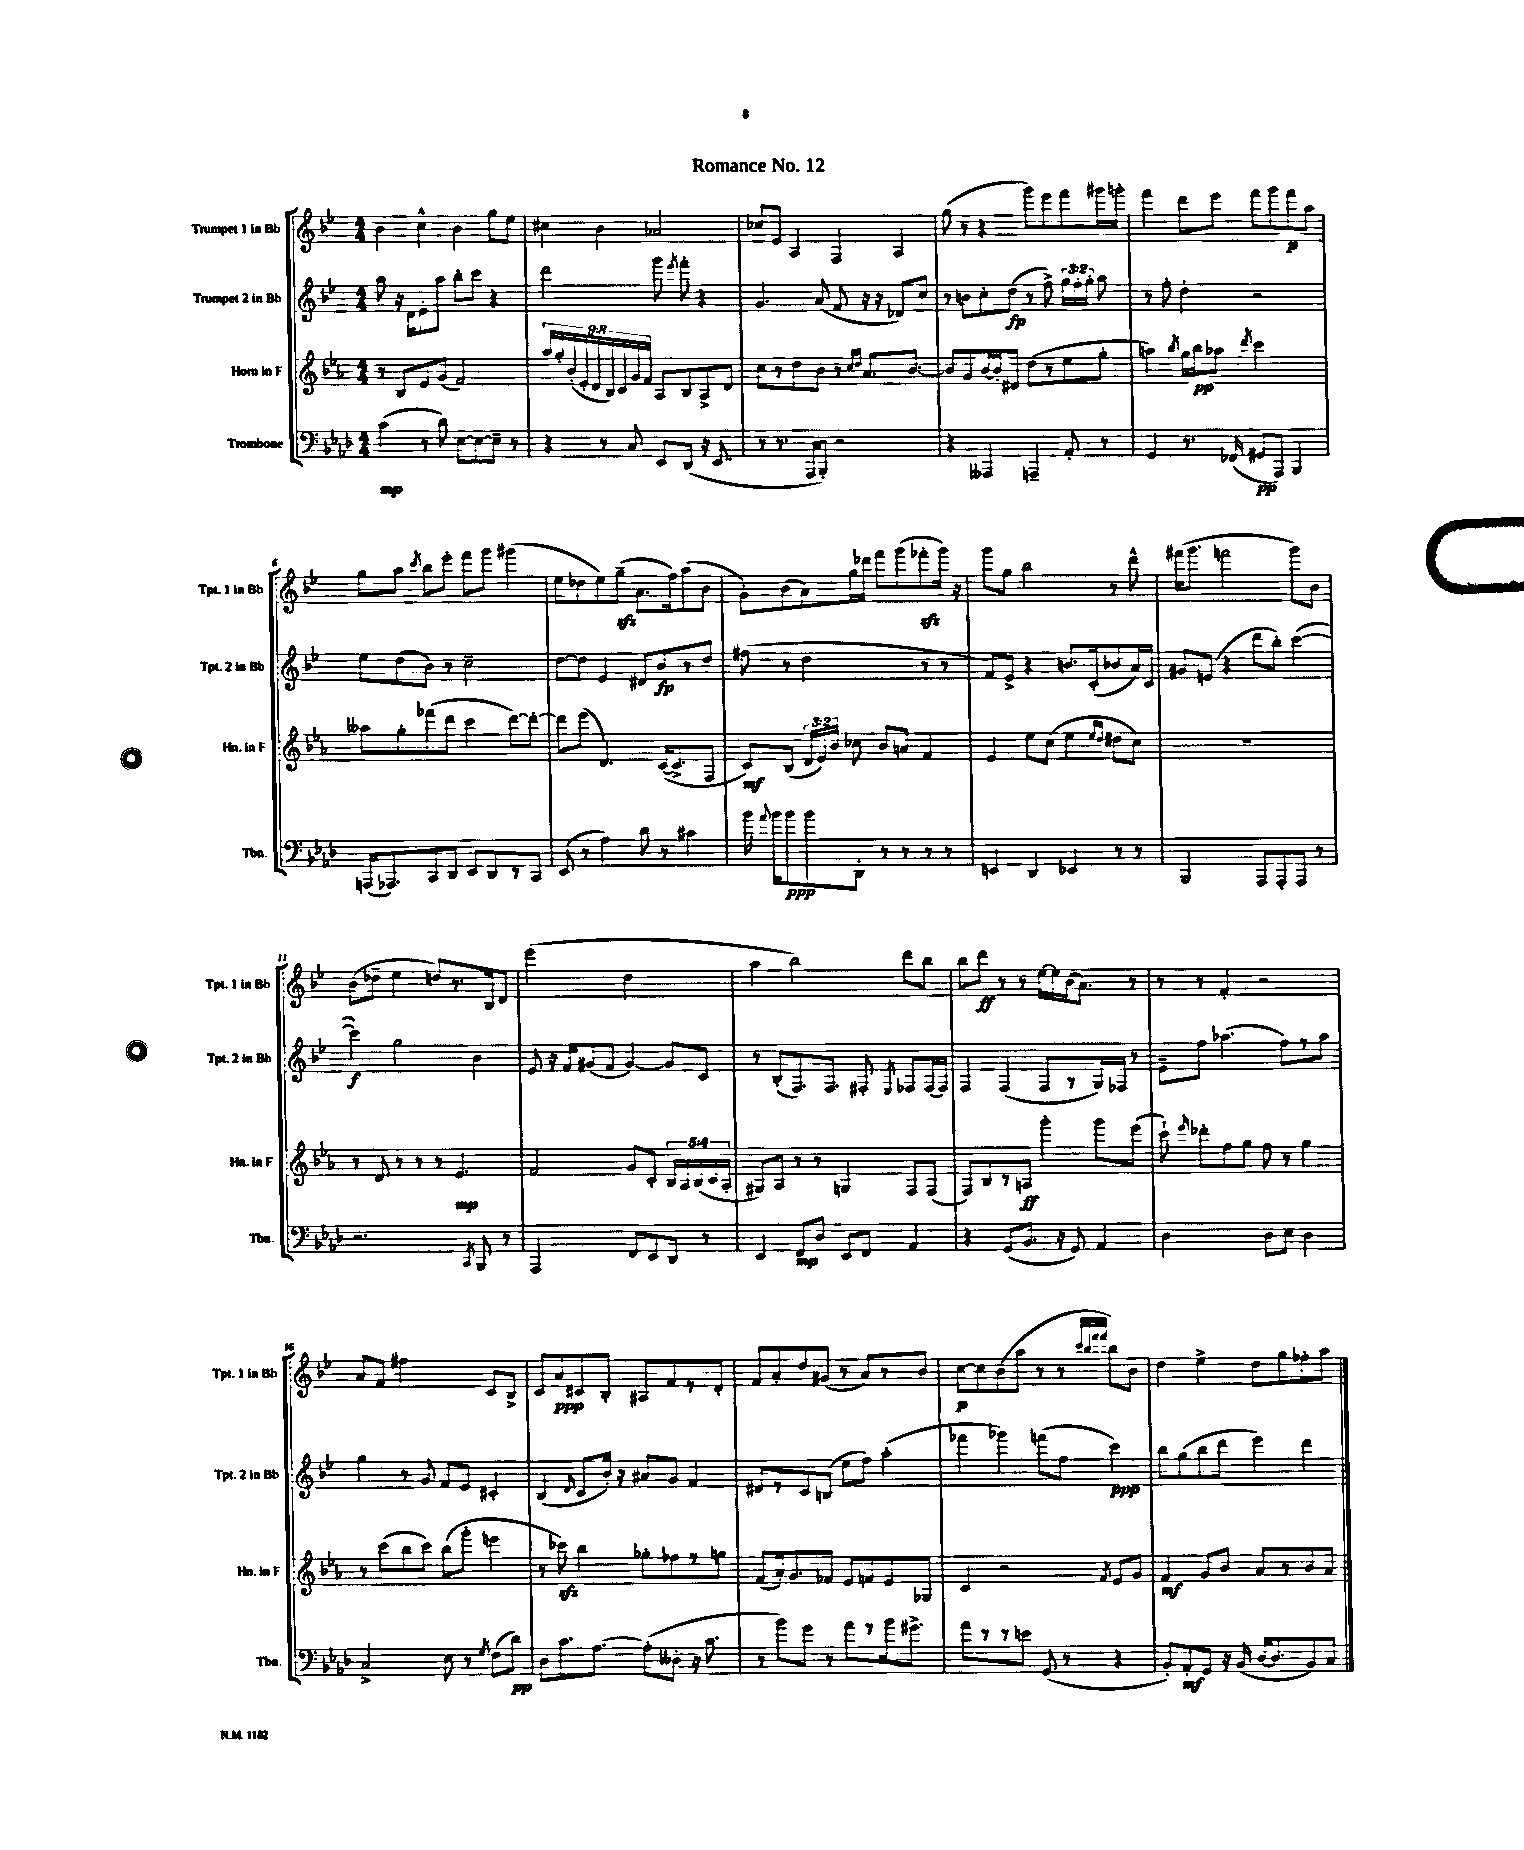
\header { title = "Romance No. 12" }
<<
\new StaffGroup <<
\new Staff = "s0" \with { instrumentName = "Trumpet 1 in Bb" shortInstrumentName = "Tpt. 1 in Bb" } {
    \clef treble \key bes \major \numericTimeSignature \time 4/4
    \autoBeamOff bes'4 c''4-^ bes'4 g''8[ ees''8] |
    cis''4 bes'4 aes'2 |
    ces''8[ ees'8] a4 f4 a4 |
    g''8( r8 r4 g'''8[) ees'''8 f'''8 gis'''16 g'''16]-. |
    f'''4 d'''8[ ees'''8] f'''8[ g'''8 f'''8\p a''8] |
    g''8[ a''8] \acciaccatura { c'''8 } bes''8[ ees'''8]-. f'''8[ g'''8] gis'''4( |
    ees''8[ des''8 ees''8) g''8]--\sfz( a'8.[ f''16) a''8( bes'8] |
    g'8[-.) bes'8( a'8) g''16 des'''16] f'''8[ g'''8( fes'''8-.\sfz g'''16]) r16 |
    g'''8[ g''8] bes''2 r8 d'''8-^ |
    fis'''16[( g'''8.] f'''2 g'''8[) bes'8] |
    bes'8[( des''8]-- ees''4 d''8[) r8. bes16 d'8] |
    ees'''2( d''2 |
    a''4 bes''2) d'''8[ bes''8] |
    bes''8[ d'''8]\ff r8 r8 ees''16[~ ees''16 bes'16( a'8.]) r8 |
    r8 r8 f'4-. r2 |
    a'8[ f'8] fis''2 c'8[ bes8]-> |
    c'8[ a'8\ppp cis'8 bes8]-. ais8[ f'8 r8 d'8]-. |
    f'8[ a'8-. d''8 gis'8]( r8 a'8[) r8 bes'8] |
    c''8[~\p c''8 bes'8( a''8] r8 r8 \grace { c'''32[ bes''32 f'''32 f'''32] } bes''8[) bes'8] |
    d''4 ees''4-> d''8[ g''8 fes''8-. a''8] \bar "|." |
}
\new Staff = "s1" \with { instrumentName = "Trumpet 2 in Bb" shortInstrumentName = "Tpt. 2 in Bb" } {
    \clef treble \key bes \major \numericTimeSignature \time 4/4 \override Staff.TupletNumber.text = #tuplet-number::calc-fraction-text
    \autoBeamOff a''8 r16 d'16[ ees'8-. a''8] bes''8[-. c'''8] r4 |
    d'''2 g'''8 \acciaccatura { ees'''8 } f'''8-. r4 |
    g'4. a'8( f'8 r16 r16 des'8[) c''8] |
    r8 b'8[ c''8-. d''8]\fp( r8 f''8->) \tuplet 3/2 { g''16[ f''16-. g''16]-. } a''8 |
    r8 f''8-. d''4-. r2 |
    ees''8[ d''8( bes'8]) r8 c''2-- |
    d''8[~ d''8] ees'4 dis'8[ bes'8\fp r8 d''8] |
    fis''8( r8 d''2 r8 r8 |
    f'8[) ees'8]-> r4 b'8.[ c'16-.( bes'8 a'16) c'16] |
    gis'8[ e'8]( r4 d'''8[ bes''8]-.) c'''4~( |
    c'''4\f) g''2 bes'4 |
    ees'8 r16 f'16[ gis'8( f'8] gis'4~) gis'8[ c'8] |
    r8 bes8[-.( f8.) f8.] fis8-. \acciaccatura { ees8 } fes8[ fes16~ fes16] |
    f4 f4( f8[ r8 g16) fes16] r8 |
    ees'8[-- f''8] aes''4.( f''8[) r8 aes''8] |
    g''4 r8 g'8 f'8[ ees'8] cis'4-. |
    bes4( \grace { d'16 } c'8[ bes'16]-.) r16 ais'8[ g'8] f'4 |
    dis'8[ r8 c'8 b8]( ees''8[ f''8]) a''4-.( |
    fes'''4 ges'''4) f'''8[( f''8] c'''4\ppp) |
    bes''8[ g''8( bes''8 d'''8] ees'''4) d'''4 \bar "|." |
}
\new Staff = "s2" \with { instrumentName = "Horn in F" shortInstrumentName = "Hn. in F" } {
    \clef treble \key ees \major \numericTimeSignature \time 4/4 \override Staff.TupletNumber.text = #tuplet-number::calc-fraction-text
    \autoBeamOff r8 bes8[ ees'8 g'8]( f'2) |
    \tuplet 9/8 { aes''16[ g''16-. bes'16-.( ees'16-. d'16 bes16) c'16 g'16 f'16] } aes8[ bes8 aes8-> d'8] |
    c''8[ r8 d''8 bes'8] r8 \grace { c''16[ d''16] } aes'8.[ bes'8.]~ |
    bes'8[ g'8 bes'16~ bes'16-. dis'8] d''8[( r8 ees''8 g''8]-. |
    a''4) \acciaccatura { bes''8 } g''16[ bes''16\pp aes''8] \acciaccatura { d'''8 } c'''2 |
    aeses''8[ g''8-. fes'''8( d'''8] c'''4 d'''8[~) d'''8]~-. |
    d'''8[ ees'''8]( d'4.) c'16[~( c'8.-> f8] |
    c'8[\mf) bes8]( \tuplet 3/2 { d'16[ ees'16) bes'16] } ces''8 bes'8[ a'8] f'4 |
    ees'4 ees''8[ c''8]( ees''4 \grace { ees''16[ d''16] } dis''8[ c''8]) |
    R1 |
    r8 d'8 r8 r8 r8 ees'4.\mp |
    f'2 g'8[ c'8]-. \tuplet 5/4 { bes16[ aes16 bes16( c'16 aes16]-. } |
    gis8[) aes8] r8 r8 g4 f8[ f8]( |
    f8[) bes8 r8 a8]\ff g'''4-. g'''8[ ees'''8]( |
    c'''8-!) \grace { ees'''16 } des'''8[-. f''8 g''8] f''8 r8 g''4 |
    r8 c'''8[( bes''8 c'''8]) bes''8[( g'''8]-. e'''4 |
    r8 ces'''8\sfz) bes''4 ges''8[-. fes''8 r8 g''8] |
    f'8[( aes'16-.) g'8. fes'8] ees'8[ f'8 ees'8 ges8] |
    c'4 r2 \acciaccatura { f'8 } ees'8[ g'8] |
    f'4\mf g'8[ bes'8] aes'8[ r8 bes'8 aes'8] \bar "|." |
}
\new Staff = "s3" \with { instrumentName = "Trombone" shortInstrumentName = "Tbn." } {
    \clef bass \key aes \major \numericTimeSignature \time 4/4
    \autoBeamOff c'4\mp( r8 des'8) ees8[~ ees8~ ees8]-- r8 |
    r4 r8 c8 ees,8[ des,8]( r16 ees,8. |
    r8 r8. aes,,16[ bes,,8]-.) r2 |
    r4 aeses,,4 a,,4-- aes,8-. r8 |
    g,4 r8. fes,16( gis,8[\pp aes,,8]) bes,,4 |
    a,,16[( aes,,8.) c,8 des,8] ees,8[ des,8 r8 c,8] |
    ees,8( r8 aes4) des'8 r8 cis'4 |
    bes'16 \appoggiatura { aes'8 } bes'16[ bes'8\ppp bes'8 des,8]-. r8 r8 r8 r8 |
    e,4 des,4 ees,4 r8 r8 |
    bes,,2 aes,,8[ aes,,8-. aes,,8] r8 |
    r2. \acciaccatura { c,8 } bes,,8 r8 |
    aes,,2 f,8[ ees,8 des,8] r8 |
    ees,4 f,8[\mp des8] ees,8[ f,8] aes,4 |
    r4 g,8[( bes,8.] r16 g,8) aes,4 |
    des2 des8[ ees8] des4 |
    c2-> ees8 r8 \acciaccatura { g8 } f8[( des'8]\pp) |
    des8[ c'8. aes8.]~ aes8[-.( deses8]-. r16 c'8. |
    r8 bes'8[) g'8] r8 aes'8[ r8 bes'16 gis'8.]-> |
    aes'8[ r8 r8 e'8] g,8( r8 r4 |
    bes,8[-.) aes,8-.\mf g,8] r16 bes,16( des16[~ des8. bes,8) c8] \bar "|." |
}
>>
>>
